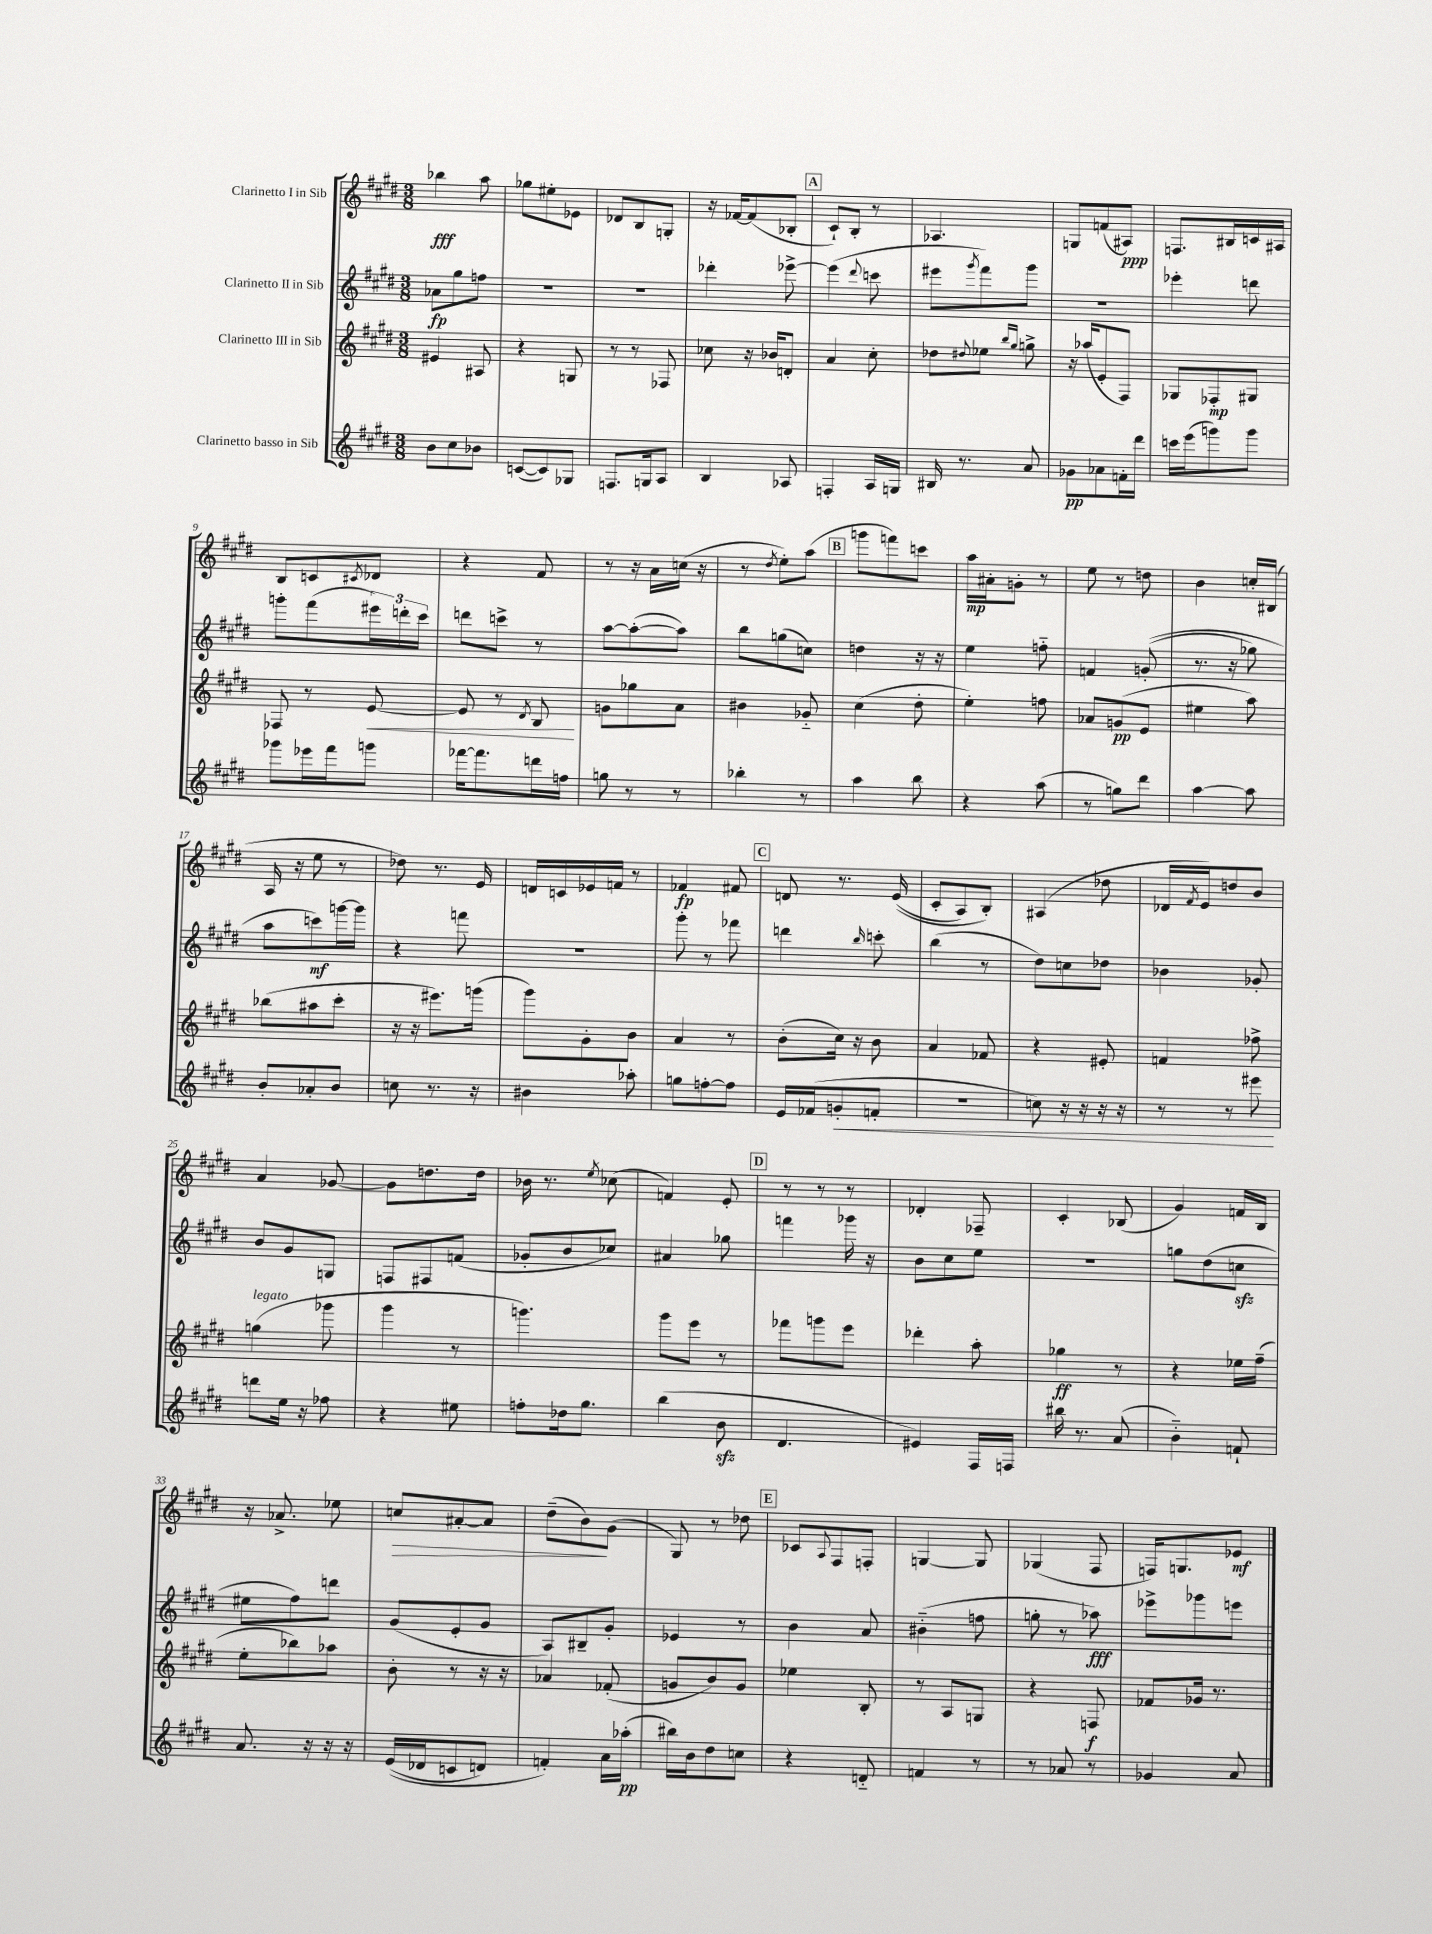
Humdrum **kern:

**kern	**dynam	**kern	**dynam	**kern	**dynam	**kern	**dynam
*part4	*part4	*part3	*part3	*part2	*part2	*part1	*part1
*staff4	*staff4	*staff3	*staff3	*staff2	*staff2	*staff1	*staff1
*I"Clarinetto basso in Sib	*	*I"Clarinetto III in Sib	*	*I"Clarinetto II in Sib	*	*I"Clarinetto I in Sib	*
*clefG2	*	*clefG2	*	*clefG2	*	*clefG2	*
*k[f#c#g#d#]	*	*k[f#c#g#d#]	*	*k[f#c#g#d#]	*	*k[f#c#g#d#]	*
*M3/8	*	*M3/8	*	*M3/8	*	*M3/8	*
=1	=1	=1	=1	=1	=1	=1	=1
8b\L	.	4e#X/	.	8a-X\L	fp	4bb-X\	fff
8cc#\	.	.	.	8gg#\	.	.	.
8b-X\J	.	8A#X/	.	8ffn\J	.	8aa\	.
=2	=2	=2	=2	=2	=2	=2	=2
([8cn/L	.	4r	.	4.r	.	8gg-X\L	.
8c/])	.	.	.	.	.	8ee#X'\	.
8G-X/J	.	8Gn/	.	.	.	8e-X\J	.
=3	=3	=3	=3	=3	=3	=3	=3
8.Fn/L	.	8r	.	4.r	.	8d-X/L	.
.	.	8r	.	.	.	8B/	.
16Gn/k	.	.	.	.	.	.	.
8A/J	.	8F-X/	.	.	.	8Gn'/J	.
=4	=4	=4	=4	=4	=4	=4	=4
4B/	.	8cc-X\	.	4ddd-X'\	.	16r	.
.	.	.	.	.	.	[16f-X/KL	.
.	.	16r	.	.	.	(8f-/]	.
.	.	16b-X/KL	.	.	.	.	.
8A-X/	.	8dn'/J	.	[8eee-X^\	.	8B-X'/J	.
!!LO:REH:place=s1:t=A
=5	=5	=5	=5	=5	=5	=5	=5
4Fn'/	.	4a/	.	(4eee-\]	.	8c#`/L)	.
.	.	.	.	.	.	8B'/J	.
.	.	.	.	8qqddd#/	.	.	.
16A/LL	.	8cc#'\	.	8cccn\	.	8r	.
16Gn/JJ	.	.	.	.	.	.	.
=6	=6	=6	=6	=6	=6	=6	=6
16B#X/	.	8dd-X\L	.	8eee#X\L	.	4.A-X/	.
8.r	.	.	.	.	.	.	.
.	.	8qqdd#X/	.	8qggg#/	.	.	.
.	.	8ee-X\J	.	8fff#\)	.	.	.
.	.	16qqbb/LL	.	.	.	.	.
.	.	16qqgg#/JJ	.	.	.	.	.
8a/	.	8ggn^\	.	8ggg#\J	.	.	.
=7	=7	=7	=7	=7	=7	=7	=7
8g-X\L	pp	16r	.	4.r	.	8Gn/L	.
.	.	(16aa-X/KL	.	.	.	.	.
8a-X\	.	8e'/	.	.	.	(8fn/	.
16fn'\L	.	8F#/J)	.	.	.	8A#X/J)	ppp
16ddd#\JJ	.	.	.	.	.	.	.
=8	=8	=8	=8	=8	=8	=8	=8
16cccn\LL	.	8G-X/L	.	4eee-X'\	.	8.Fn/L	.
(16eee\J	.	.	.	.	.	.	.
8gggn\)	.	8F-X'/	mp	.	.	.	.
.	.	.	.	.	.	16B#X/L	.
8ggg\J	.	8G#X/J	.	8dddn\	.	16cn/	.
.	.	.	.	.	.	16A#X/JJ	.
!!LO:LB:g=z
=9	=9	=9	=9	=9	=9	=9	=9
8ggg-X\L	.	8F-X/	.	8gggn'\L	.	8B/L	.
16eee-X\L	.	8r	.	(8fff#\	.	8cn/	.
16fff#\J	.	.	.	.	.	.	.
.	.	.	.	.	.	8qc#X/	.
!	!	!	!LO:HP:b	!	!	!	!
8gggn\J	.	[8e/	<	24eee#X\L)	.	8d-X/J	.
.	.	.	.	24dddn'\	.	.	.
.	.	.	.	24ccc#\JJ	.	.	.
=10	=10	=10	=10	=10	=10	=10	=10
[16fff-X\KL	.	8e/]	.	8dddn\L	.	4r	.
8.fff-\]	.	.	.	.	.	.	.
.	.	8r	.	8cccn^\J	.	.	.
.	.	8qd#/	.	.	.	.	.
16dddn\L	.	8B/	.	8r	.	8f#/	.
16ffn\JJ	.	.	.	.	.	.	.
.	.	.	[	.	.	.	.
=11	=11	=11	=11	=11	=11	=11	=11
8ggn\	.	8gn\L	.	[8aa\L	.	8r	.
8r	.	8gg-X\	.	(8aa'\_	.	16r	.
.	.	.	.	.	.	16a\LL	.
8r	.	8a\J	.	8aa\J])	.	(16ccn\JJ	.
.	.	.	.	.	.	16r	.
=12	=12	=12	=12	=12	=12	=12	=12
4bb-X'\	.	4b#X\	.	8bb\L	.	8r	.
.	.	.	.	.	.	8qdd#/	.
.	.	.	.	(8ggn\	.	8ee'\L)	.
8r	.	8g-X/	.	8ccn\J)	.	(8aa\J	.
!!LO:REH:place=s1:t=B
=13	=13	=13	=13	=13	=13	=13	=13
4aa\	.	(4cc#\	.	4ddn\	.	8gggn\L	.
.	.	.	.	.	.	8fffn\)	.
8bb\	.	8dd#'\	.	16r	.	8cccn\J	.
.	.	.	.	16r	.	.	.
=14	=14	=14	=14	=14	=14	=14	=14
4r	.	4ee'\)	.	4ee\	.	16aa\LL	mp
.	.	.	.	.	.	16a#X'\J	.
.	.	.	.	.	.	8gn'\J	.
(8aa\	.	8ffn\	.	8ffn\	.	8r	.
=15	=15	=15	=15	=15	=15	=15	=15
8r	.	8a-X/L	.	4fn/	.	8ee\	.
8ggn\L)	.	(8gn/	pp	.	.	8r	.
8ddd#\J	.	8e/J	.	((8gn'/	.	8ddn\	.
=16	=16	=16	=16	=16	=16	=16	=16
[4aa\	.	4ee#X\	.	8.r	.	4b\	.
.	.	.	.	16r	.	.	.
8aa\]	.	8aa\)	.	8gg-X\)	.	16ccn'/LL	.
.	.	.	.	.	.	(16B#X/JJ	.
!!LO:LB:g=z
=17	=17	=17	=17	=17	=17	=17	=17
8b'/L	.	(8bb-X\L	.	8aa\L	.	16A/	.
.	.	.	.	.	.	16r	.
8a-X'/	.	8aa#X\	.	8cccn\)	mf	8ee\	.
8b/J	.	8ccc#'\J	.	[16gggn\L	.	8r	.
.	.	.	.	16ggg\JJ]	.	.	.
=18	=18	=18	=18	=18	=18	=18	=18
8ccn\	.	16r	.	4r	.	8dd-X\)	.
.	.	16r	.	.	.	.	.
8.r	.	8.eee#X\L)	.	.	.	8.r	.
.	.	.	.	8fffn\	.	.	.
16r	.	(16gggn\Jk	.	.	.	16e/	.
=19	=19	=19	=19	=19	=19	=19	=19
4b#X\	.	8ggg#\L)	.	4.r	.	16dn/LL	.
.	.	.	.	.	.	16cn/	.
.	.	8g#'\	.	.	.	16e-X/	.
.	.	.	.	.	.	16fn/JJ	.
8aa-X'\	.	8b\J	.	.	.	8r	.
=20	=20	=20	=20	=20	=20	=20	=20
8ggn\L	.	4a/	.	8ggg#'\	.	4f-X/	fp
[8ffn'\	.	.	.	8r	.	.	.
8ff\J]	.	8r	.	8fff-X\	.	8f#X/	.
!!LO:REH:place=s1:t=C
=21	=21	=21	=21	=21	=21	=21	=21
16e/LL	.	(8b'\L	.	4dddn\	.	8dn/	.
(16f-X/J	.	.	.	.	.	.	.
!	!LO:HP:b	!	!	!	!	!	!
8gn'/	<	16cc#\Jk)	.	.	.	8.r	.
.	.	16r	.	.	.	.	.
.	.	.	.	16qqbb/	.	.	.
8fn'/J	.	8b\	.	8cccn'\	.	.	.
.	.	.	.	.	.	((16e/	.
=22	=22	=22	=22	=22	=22	=22	=22
4.r	.	4a/	.	(4bb\	.	8c#'/L	.
.	.	.	.	.	.	8A/)	.
.	.	8f-X/	.	8r	.	8B'/J)	.
=23	=23	=23	=23	=23	=23	=23	=23
8ccn\)	.	4r	.	8dd#\L)	.	(4A#X/	.
16r	.	.	.	8ccn\	.	.	.
16r	.	.	.	.	.	.	.
16r	.	8e#X'/	.	8dd-X\J	.	8dd-X\	.
16r	.	.	.	.	.	.	.
=24	=24	=24	=24	=24	=24	=24	=24
8r	.	4fn/	.	4b-X\	.	16d-X/LL	.
.	.	.	.	.	.	8qf#/	.
.	.	.	.	.	.	16e/J)	.
8r	.	.	.	.	.	8ddn/	.
8eee#X\	.	8ff-X^\	.	8g-X'/	.	8b/J	.
.	[	.	.	.	.	.	.
!!LO:LB:g=z
=25	=25	=25	=25	=25	=25	=25	=25
!	!	!LO:TX:a:i:t=legato	!	!	!	!	!
8dddn\L	.	(4ggn\	.	8b/L	.	4a/	.
16ee\Jk	.	.	.	8g#/	.	.	.
16r	.	.	.	.	.	.	.
8ff-X\	.	8ggg-X\	.	8Gn/J	.	[8g-X/	.
=26	=26	=26	=26	=26	=26	=26	=26
4r	.	4ggg#\	.	8Fn/L	.	8g-\L]	.
.	.	.	.	8F#X/	.	8.ddn\	.
8ee#X\	.	8r	.	(8fn/J	.	.	.
.	.	.	.	.	.	16dd\Jk	.
=27	=27	=27	=27	=27	=27	=27	=27
8ffn'\L	.	4.gggn\)	.	8g-X'/L	.	16b-X\	.
.	.	.	.	.	.	8.r	.
16dd-X\k	.	.	.	8b/	.	.	.
8.gg#\J	.	.	.	.	.	.	.
.	.	.	.	.	.	8qee/	.
.	.	.	.	8cc-X/J)	.	(8cc-X\	.
=28	=28	=28	=28	=28	=28	=28	=28
(4bb\	.	8ggg#\L	.	4a#X/	.	4fn/)	.
.	.	8eee\J	.	.	.	.	.
8bzz\	.	8r	.	8gg-X\	.	8e'/	.
!!LO:REH:place=s1:t=D
=29	=29	=29	=29	=29	=29	=29	=29
4.d#/	.	8fff-X\L	.	4fffn\	.	8r	.
.	.	8gggn\	.	.	.	8r	.
.	.	8eee\J	.	16ggg-X\	.	8r	.
.	.	.	.	16r	.	.	.
=30	=30	=30	=30	=30	=30	=30	=30
4e#X/)	.	4ddd-X'\	.	8b\L	.	4d-X'/	.
.	.	.	.	8cc#\	.	.	.
16F#/LL	.	8aa'\	.	8ee\J	.	8F-X~/	.
16Fn/JJ	.	.	.	.	.	.	.
=31	=31	=31	=31	=31	=31	=31	=31
16bb#X\	.	4gg-X\	ff	4.r	.	4c#'/	.
8.r	.	.	.	.	.	.	.
(8a/	.	8r	.	.	.	(8B-X/	.
=32	=32	=32	=32	=32	=32	=32	=32
4b\)	.	4r	.	8ggn\L	.	4g#/)	.
.	.	.	.	(8dd#\	.	.	.
8fn`/	.	16ee-X\LL	.	8ccnzz\J	.	16fn/LL	.
.	.	(16ff#~\JJ	.	.	.	16B/JJ	.
!!LO:LB:g=z
=33	=33	=33	=33	=33	=33	=33	=33
8.a/	.	8ee'\L	.	8ee#X\L	.	16r	.
.	.	.	.	.	.	8.a-X^/	.
.	.	8bb-X\)	.	8ff#\)	.	.	.
16r	.	.	.	.	.	.	.
16r	.	8aa-X\J	.	8dddn\J	.	8ee-X\	.
16r	.	.	.	.	.	.	.
=34	=34	=34	=34	=34	=34	=34	=34
!	!	!	!	!	!	!	!LO:HP:b
((16e/LL	.	8b'\	.	(8g#/L	.	8ccn/L	>
16d-X/J	.	.	.	.	.	.	.
8cn/	.	8r	.	8e'/	.	[8a#X'/	.
8dn/J)	.	16r	.	8g#/J	.	8a#/J]	.
.	.	16r	.	.	.	.	.
=35	=35	=35	=35	=35	=35	=35	=35
4fn'/)	.	4a-X/	.	8A/L)	.	(8dd#~\L	.
.	.	.	.	8B#X~/	.	8b\)	.
16a\LL	.	(8f-X'/	.	8g#'/J	.	(8g#\J	]
(16aa-X'\JJ	pp	.	.	.	.	.	.
=36	=36	=36	=36	=36	=36	=36	=36
16bb#X\LL)	.	8gn/L	.	4e-X/	.	8G#/)	.
16b\J	.	.	.	.	.	.	.
8dd#\	.	8b/)	.	.	.	8r	.
8ccn\J	.	8g/J	.	8r	.	8dd-X\	.
!!LO:REH:place=s1:t=E
=37	=37	=37	=37	=37	=37	=37	=37
4r	.	4ee-X\	.	4b\	.	8c-X/L	.
.	.	.	.	.	.	8qqA/	.
.	.	.	.	.	.	8F#/	.
8dn/	.	8B'/	.	8a/	.	8Fn'/J	.
=38	=38	=38	=38	=38	=38	=38	=38
4fn/	.	8r	.	(4b#X\	.	[4Gn/	.
.	.	8A/L	.	.	.	.	.
8r	.	8Gn/J	.	8ffn\	.	8G/]	.
=39	=39	=39	=39	=39	=39	=39	=39
8r	.	4r	.	8ggn'\	.	(4G-X/	.
8a-X/	.	.	.	8r	.	.	.
8r	.	8Fn/	f	8aa-X\)	fff	8F#/	.
=40	=40	=40	=40	=40	=40	=40	=40
4g-X/	.	8f-X/L	.	8eee-X^\L	.	16Fn/KL)	.
.	.	.	.	.	.	8.Gn/	.
.	.	16g-X/Jk	.	8ggg-X\	.	.	.
.	.	8.r	.	.	.	.	.
8a/	.	.	.	8eeen\J	.	8e-X/J	mf
==	==	==	==	==	==	==	==
*-	*-	*-	*-	*-	*-	*-	*-
